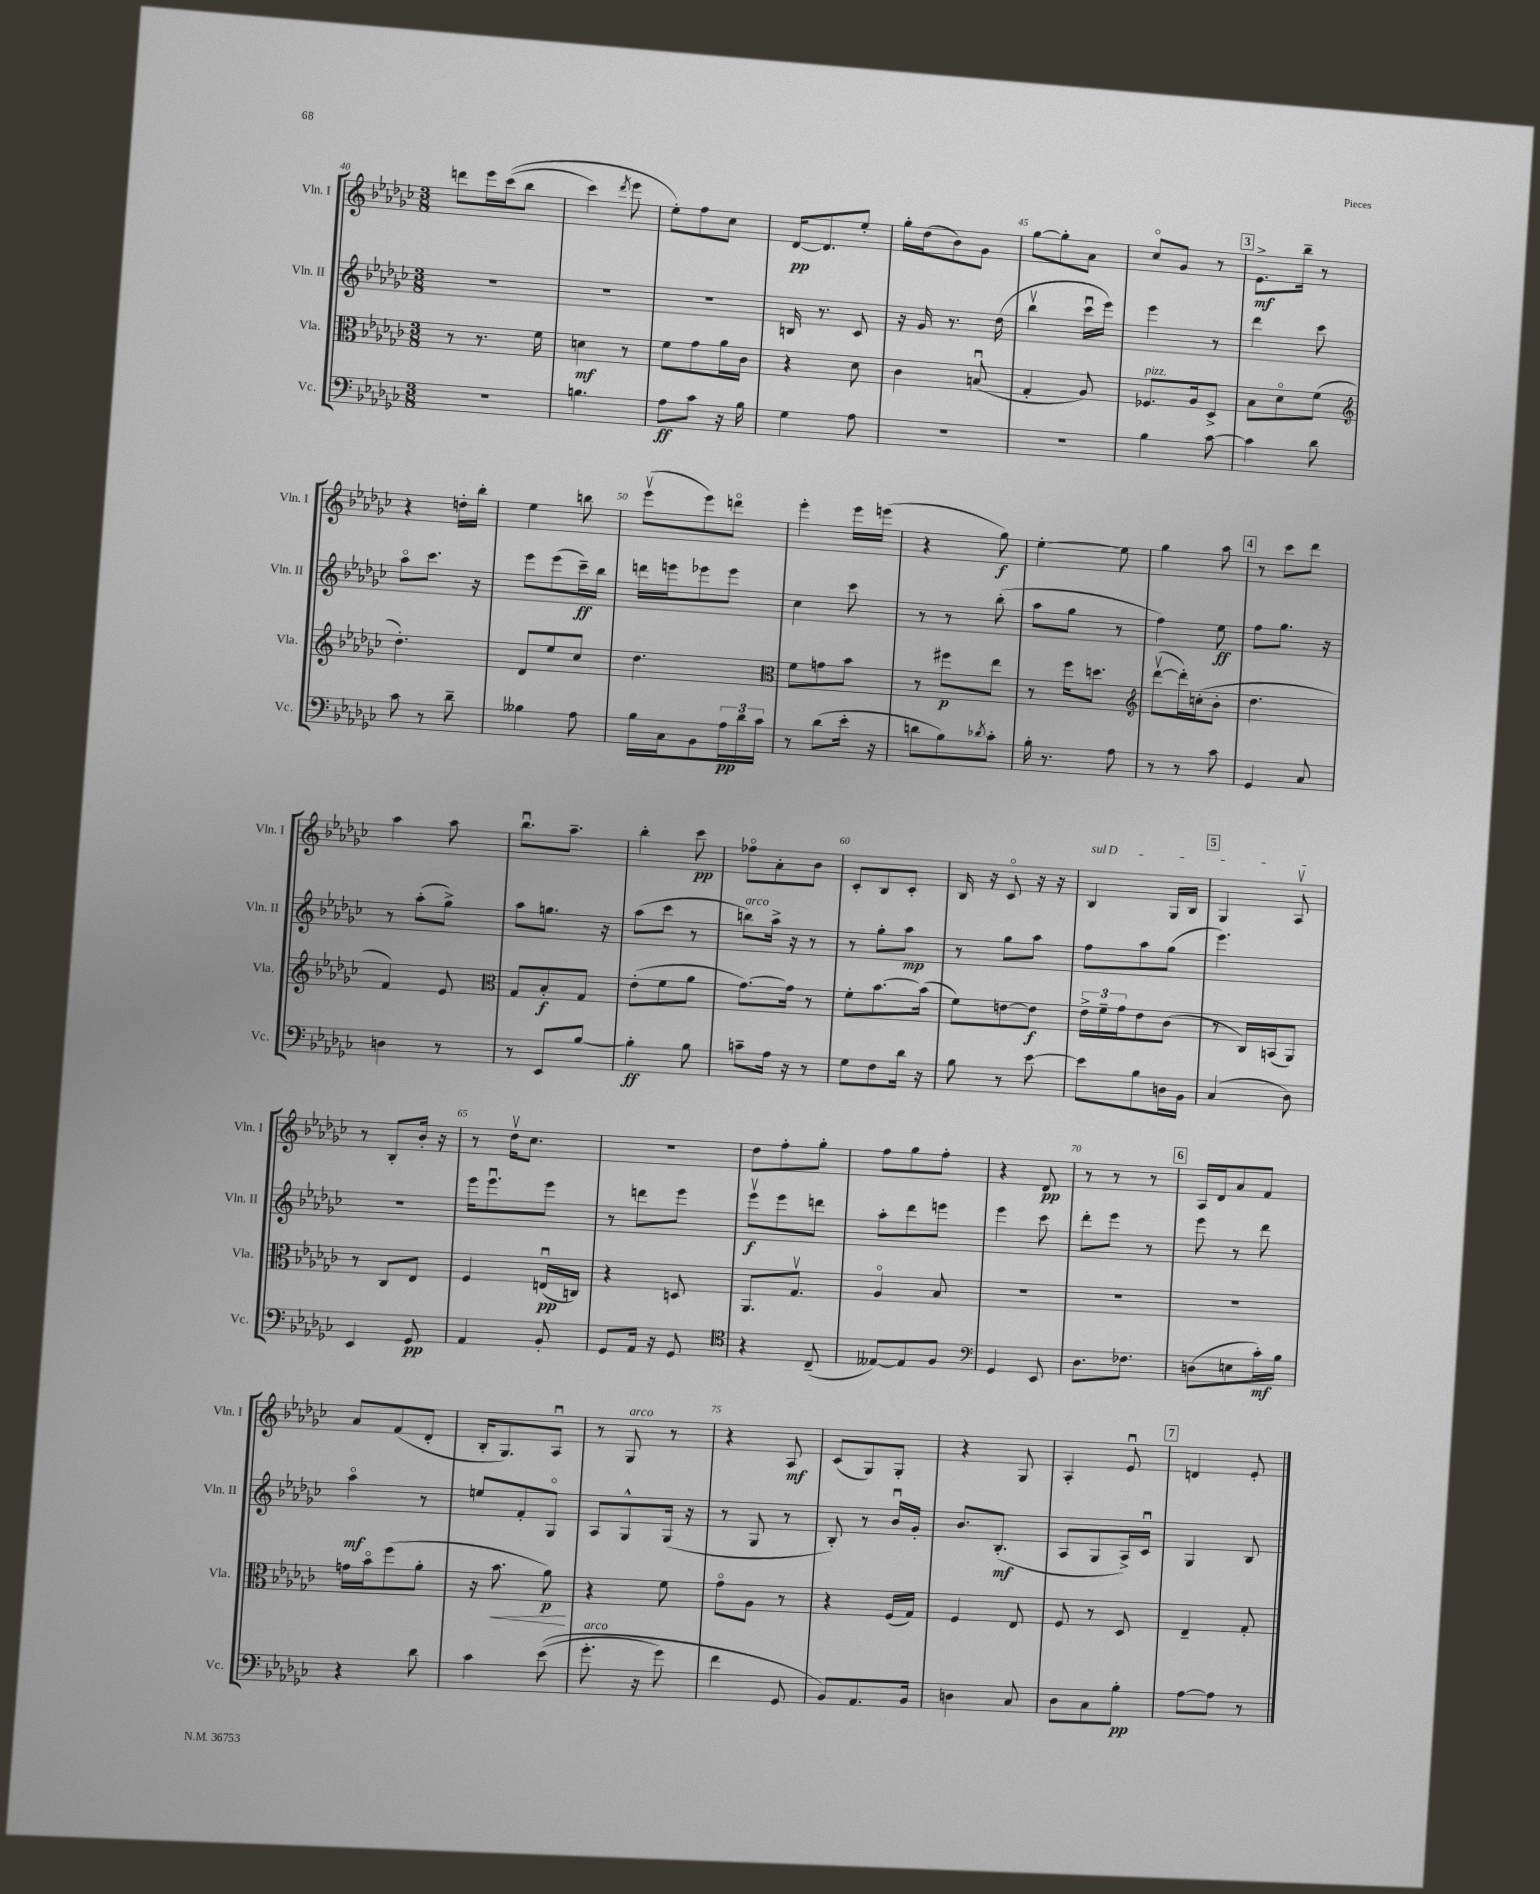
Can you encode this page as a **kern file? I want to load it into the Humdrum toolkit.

**kern	**kern	**kern	**kern
*staff4	*staff3	*staff2	*staff1
*clefF4	*clefC3	*clefG2	*clefG2
*k[b-e-a-d-g-c-]	*k[b-e-a-d-g-c-]	*k[b-e-a-d-g-c-]	*k[b-e-a-d-g-c-]
*M3/8	*M3/8	*M3/8	*M3/8
4.r	8r	4.r	8ddd\L
.	8.r	.	16eee-\L
.	.	.	&((16ccc-\J
.	.	.	8bb-\J
.	16f\	.	.
=	=	=	=
4.B\	4d\	4.r	4ccc-\)
.	.	.	8qddd-/
.	8r	.	8eee-\
=	=	=	=
8A-\L	8f\L	4.r	8ee-'\L&)
8c-\J	8g-\	.	8ff\
16r	16a-\L	.	8cc-\J
16B-\	16c-\JJ	.	.
=	=	=	=
4G-\	4r	16B/	[16d-/LK
.	.	8.r	8.d-/]
8A-\	8d-\	8c-/	8ee-'/J
=	=	=	=
4.r	4c-\	16r	16gg-'\LL
.	.	16g-/	(16dd-\J
.	.	8.r	8b-\)
.	(8Bu/	.	8g-\J
.	.	(16dd-\	.
=	=	=	=
4.r	4G-'/	4bb-v\	[8gg-\L
.	.	.	8gg-'\]
.	8A-/)	16ccc-u\LL	8a-\J
.	.	16eee-\JJ)	.
=	=	=	=
4B-\	8.F-/L	4eee-\	8cc-o/L
.	.	.	8g-/J
.	16A-/k	.	.
[8c-\	8D-^/J	8r	8r
=	=	=	=
4c-\]	8B-\L	4ddd-\	8.e-^\L
.	8d-o\	.	.
.	.	.	16bb-~\Jk
8d-\	(8f\J	8ccc-\	8r
=	=	=	=
*	*clefG2	*	*
8c-\	4.dd-'\)	8aa-o\L	4r
8r	.	8.ccc-\J	.
8d-~\	.	.	16dd'\LL
.	.	16r	16bb-'\JJ
=	=	=	=
4B--\	8d-/L	8eee-\L	4ee-\
.	8ee-/	(8eee-\	.
8A-\	8cc-/J	16ccc-~\L)	8bb\
.	.	16bb-\JJ	.
=	=	=	=
16B-\LL	4.dd-\	16ddd\LL	(8eee-v\L
16C-\J	.	16eee\J	.
8BB-\	.	8eee-\	8eee-\)
24A-\L	.	8eee-\J	8dddo\J
24d-\	.	.	.
24c-\JJ	.	.	.
=	=	=	=
*	*clefC3	*	*
8r	8f\L	4cc-\	4eee-'\
(8d-\L	8g\	.	.
16e-'\Jk	8b-\J	8ccc-\	16eee-\LL
16r	.	.	(16eee\JJ
=	=	=	=
8d\L	8r	8r	4r
8B-\)	8ff#\L	8r	.
8qd-/	.	.	.
8c-'\J	8ee-\J	(8bb-'\	8gg-\)
=	=	=	=
16B-'\	8r	8aa-\L	[4ee-'\
8.r	.	.	.
.	16ff\LK	8gg-\J	.
.	8.dd\J	.	.
8A-\	.	8r	8ee-\]
=	=	=	=
*	*clefG2	*	*
8r	([8ddd-v\L	4ff\)	4gg-\
8r	16ddd-'\]L)	.	.
.	(16cc'\J	.	.
8c-\	8b-'\J	8ee-\	8aa-\
=	=	=	=
4GG-/	4.dd-\	8ff\L	8r
.	.	8.gg-\J	8ccc-\L
8C-/	.	.	8ddd-\J
.	.	16r	.
=	=	=	=
4D\	4f/)	8r	4aa-\
.	.	(8aa-'\L	.
8r	8e-/	8gg-^\J)	8aa-\
=	=	=	=
*	*clefC3	*	*
8r	8G-/L	8aa-\L	8.bb-u\L
8EE-/L	8B-'/	8.gg\J	.
.	.	.	8.aa-~\J
[8B-/J	8G-/J	.	.
.	.	16r	.
=	=	=	=
4B-'\]	(8e-'\L	(8aa-\L	4bb-'\
.	8f\	8ccc-\J	.
8B-\	8a-\J	8r	8ccc-\
=	=	=	=
8c~\L	[8.g-\L)	8bb\L)	8ff-o\L
16A-\Jk	.	16aa-^\Jk	8a-'\
16r	16g-\]Jk	16r	.
8r	8r	8r	8b-\J
=	=	=	=
8G-\L	8f'\L	8r	8c-'/L
8F\	[8.b-\	8gg-'\L	8B-/
16d-\Jk	.	8aa-\J	8c-'/J
16r	(16b-\]Jk	.	.
=	=	=	=
8B-\	8f\L)	8r	16B-/
.	.	.	16r
8r	[8e\	8gg-\L	8c-o/
[8e-\	8e\]J	8aa-\J	16r
.	.	.	16r
=	=	=	=
8e-\]L	24e-^\LL	8ff\L	4B-/
.	24f~\	.	.
.	24g-\J	.	.
8B-\	8e-\	8aa-\	.
16D\L	(8c-\J	(8gg-\J	16G-/LL
16BB-\JJ	.	.	16B-/JJ
=	=	=	=
(4C-/	8r	4.eee-\)	4G-/
.	16C-/LL)	.	.
.	(16BB/J	.	.
8D-\)	8AA-/J)	.	8A-v/
=	=	=	=
4EE-/	8r	4.r	8r
.	8C-/L	.	8B-'/L
8GG-/	8E-/J	.	16b-'/Jk
.	.	.	16r
=	=	=	=
4AA-/	4F/	16eee-\LK	8r
.	.	8.eee-u\	.
.	.	.	16dd-v\LK
.	.	.	8.cc-\J
8BB-'/	(16Eu/LL	8eee-\J	.
.	16C/JJ)	.	.
=	=	=	=
8GG-/L	4r	8r	4.r
16AA-/Jk	.	8ddd\L	.
16r	.	.	.
8GG-/	8D/	8eee-\J	.
=	=	=	=
*clefC4	*	*	*
4r	8.AA-/L	8eee-v\L	8dd-\L
.	.	8eee-\	8ff'\
.	8.G-v/J	.	.
(8C-~/	.	8ddd\J	8gg-'\J
=	=	=	=
[8E--/L)	4A-o/	8aa-'\L	8ff\L
8E--/]	.	8ddd-\	8gg-\
8F/J	8B-/	8eee\J	8ff'\J
=	=	=	=
*clefF4	*	*	*
4GG-/	4.r	4eee-\	4r
8EE-/	.	8ccc-\	8d-/
=	=	=	=
8.D-\L	4.r	8ddd-'\L	8r
.	.	8eee-\J	8r
8.F-\J	.	.	.
.	.	8r	8r
=	=	=	=
(8D\L	4.r	8eee-\	16A-/LL
.	.	.	16d-/J
8E\	.	8r	8a-/
16c-'\L)	.	8ddd-\	8f/J
16B-\JJ	.	.	.
=	=	=	=
4r	16g\LL	4aa-o\	8a-/L
.	16b-o\J	.	.
.	(8ff\	.	(8f/
8d-\	8a-'\J	8r	8d-'/J
=	=	=	=
4c-\	16r	8ee/L	16B-'/LK
.	8.b-\	.	8.G-/)
.	.	8f'/	.
&((8e-\	8a-\)	8G-o/J	8A-u/J
=	=	=	=
8.g-'\	4r	8A-/L	8r
.	.	8G-^^/	8G-/
16r	.	.	.
8g-\)	8f\	(16G-/Jk	8r
.	.	16r	.
=	=	=	=
4f\	8g-o\L	8r	4r
.	8A-\J	8G-/	.
8GG-/	8r	8r	8A-/
=	=	=	=
8BB-/L&)	4r	8B-'/)	(8c-/L
8.AA-/	.	8r	8G-/)
.	(16F/LL	16b-u/LL	8G-'/J
16BB-/Jk	16G-/JJ)	16g-'/JJ	.
=	=	=	=
4D\	4F/	8.b-/L	4r
.	.	(8.B-'/J	.
8C-/	8E-/	.	8G-/
=	=	=	=
8D-\L	8F/	8A-/L	4A-'/
8C-\	8r	8G-/	.
8B-'\J	8D-/	16A-^/L)	8e-u/
.	.	16c-u/JJ	.
=	=	=	=
[8A-\L	4E-~/	4G-/	4d/
8A-\]J	.	.	.
8r	8G-'/	8B-/	8e-'/
==	==	==	==
*-	*-	*-	*-
